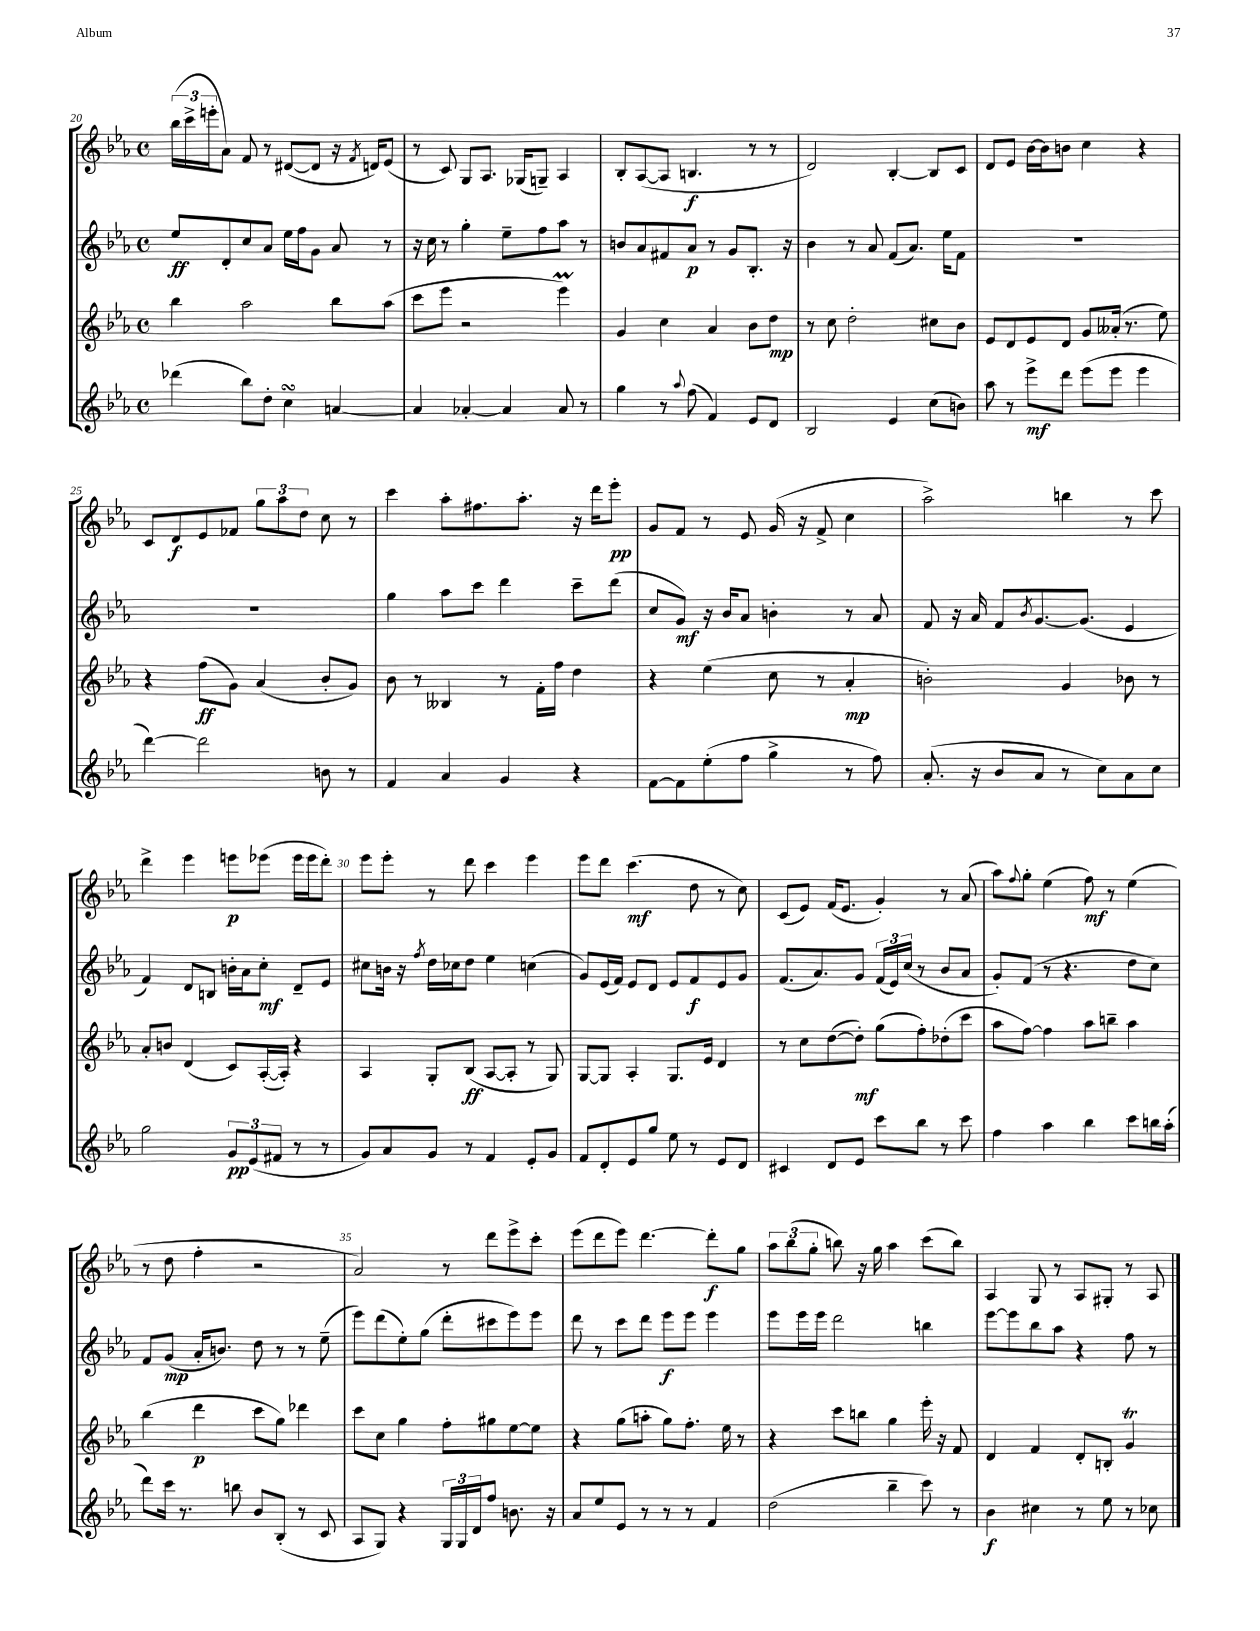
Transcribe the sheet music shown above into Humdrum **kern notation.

**kern	**dynam	**kern	**dynam	**kern	**dynam	**kern	**dynam
*part4	*part4	*part3	*part3	*part2	*part2	*part1	*part1
*staff4	*staff4	*staff3	*staff3	*staff2	*staff2	*staff1	*staff1
*clefG2	*	*clefG2	*	*clefG2	*	*clefG2	*
*k[b-e-a-]	*	*k[b-e-a-]	*	*k[b-e-a-]	*	*k[b-e-a-]	*
*M4/4	*	*M4/4	*	*M4/4	*	*M4/4	*
*met(c)	*	*met(c)	*	*met(c)	*	*met(c)	*
=20	=20	=20	=20	=20	=20	=20	=20
(4ddd-X\	.	4bb-\	.	8ee-/L	ff	(24bb-\LL	.
.	.	.	.	.	.	24ccc^\	.
.	.	.	.	.	.	24eeen'\J	.
.	.	.	.	8d'/	.	8a-\J)	.
8bb-\L)	.	2aa-\	.	8cc/	.	8f/	.
8dd'\J	.	.	.	8a-/J	.	8r	.
4ccsSSS\	.	.	.	16ee-\LL	.	([8d#X/L	.
.	.	.	.	16ff\J	.	.	.
.	.	.	.	8g\J	.	8d#/J]	.
[4an/	.	8bb-\L	.	8a-/	.	16r	.
.	.	.	.	.	.	8qf/	.
.	.	.	.	.	.	16dn/KL)	.
.	.	(8aa-\J	.	8r	.	(8e-/J	.
=21	=21	=21	=21	=21	=21	=21	=21
4a/]	.	8ccc\L	.	16r	.	8r	.
.	.	.	.	16cc\	.	.	.
.	.	8eee-\J	.	8r	.	8c/)	.
[4a-X'/	.	2r	.	4gg'\	.	8G/L	.
.	.	.	.	.	.	8.A-/J	.
4a-/]	.	.	.	8ee-~\L	.	.	.
.	.	.	.	.	.	(16G-X/KL	.
.	.	.	.	8ff\	.	8Gn~/J)	.
8a-/	.	4eee-M\)	.	8aa-\J	.	4A-/	.
8r	.	.	.	8r	.	.	.
=22	=22	=22	=22	=22	=22	=22	=22
4gg\	.	4g/	.	8bn/L	.	8B-'/L	.
.	.	.	.	8a-/	.	([8A-/	.
8r	.	4cc\	.	8f#X/	.	8A-/J]	.
8qqaa-/	.	.	.	.	.	.	.
(8ff\	.	.	.	8a-/J	p	4.Bn/	f
4f/)	.	4a-/	.	8r	.	.	.
.	.	.	.	8g/L	.	.	.
8e-/L	.	8b-\L	.	8.B-'/J	.	8r	.
8d/J	.	8dd\J	mp	.	.	8r	.
.	.	.	.	16r	.	.	.
=23	=23	=23	=23	=23	=23	=23	=23
2B-/	.	8r	.	4b-\	.	2d/)	.
.	.	8cc\	.	.	.	.	.
.	.	2dd'\	.	8r	.	.	.
.	.	.	.	8a-/	.	.	.
4e-/	.	.	.	(8f/L	.	[4B-'/	.
.	.	.	.	8.a-/J)	.	.	.
(8cc\L	.	8cc#X\L	.	.	.	8B-/L]	.
.	.	.	.	16ee-\KL	.	.	.
8bn\J)	.	8b-\J	.	8f\J	.	8c/J	.
=24	=24	=24	=24	=24	=24	=24	=24
8aa-\	.	8e-/L	.	1r	.	8d/L	.
8r	.	8d/	.	.	.	8e-/J	.
8eee-^\L	mf	8e-/	.	.	.	[16b-\LL	.
.	.	.	.	.	.	16b-\J]	.
8ddd\J	.	8d/J	.	.	.	8bn\J	.
(8eee-\L	.	8g/L	.	.	.	4cc\	.
8eee-\J	.	(16a--X'/Jk	.	.	.	.	.
.	.	8.r	.	.	.	.	.
4eee-\	.	.	.	.	.	4r	.
.	.	8ee-\)	.	.	.	.	.
!!LO:LB:g=z
=25	=25	=25	=25	=25	=25	=25	=25
[4ddd\)	.	4r	.	1r	.	8c/L	.
.	.	.	.	.	.	8d/	f
2ddd\]	.	(8ff\L	ff	.	.	8e-/	.
.	.	8g\J)	.	.	.	8f-X/J	.
.	.	(4a-/	.	.	.	12gg\L	.
.	.	.	.	.	.	12aa-\	.
.	.	.	.	.	.	12dd\J	.
8bn\	.	8b-'/L	.	.	.	8cc\	.
8r	.	8g/J)	.	.	.	8r	.
=26	=26	=26	=26	=26	=26	=26	=26
4f/	.	8b-\	.	4gg\	.	4ccc\	.
.	.	8r	.	.	.	.	.
4a-/	.	4B--X/	.	8aa-\L	.	8aa-'\L	.
.	.	.	.	8ccc\J	.	8.ff#X\	.
4g/	.	8r	.	4ddd\	.	.	.
.	.	.	.	.	.	8.aa-'\J	.
.	.	16f'\LL	.	.	.	.	.
.	.	16ff\JJ	.	.	.	.	.
4r	.	4dd\	.	8ccc~\L	.	16r	.
.	.	.	.	.	.	16ddd\KL	.
.	.	.	.	(8ddd\J	.	8eee-'\J	pp
=27	=27	=27	=27	=27	=27	=27	=27
[8f\L	.	4r	.	8cc/L	.	8g/L	.
8f\]	.	.	.	8g/J)	mf	8f/J	.
(8ee-'\	.	(4ee-\	.	16r	.	8r	.
.	.	.	.	16b-/KL	.	.	.
8ff\J	.	.	.	8a-/J	.	8e-/	.
4gg^\	.	8cc\	.	4bn'\	.	(16g/	.
.	.	.	.	.	.	16r	.
.	.	8r	.	.	.	8f^/	.
8r	.	4a-'/	mp	8r	.	4cc\	.
8ff\)	.	.	.	8a-/	.	.	.
=28	=28	=28	=28	=28	=28	=28	=28
(8.a-'/	.	2bn'\)	.	8f/	.	2aa-^\)	.
.	.	.	.	16r	.	.	.
16r	.	.	.	16a-/	.	.	.
8b-/L	.	.	.	8f/L	.	.	.
.	.	.	.	8qb-/	.	.	.
8a-/J	.	.	.	[8.g/	.	.	.
8r	.	4g/	.	.	.	4bbn\	.
.	.	.	.	(8.g/J]	.	.	.
8cc\L)	.	.	.	.	.	.	.
8a-\	.	8b-X\	.	4e-/	.	8r	.
8cc\J	.	8r	.	.	.	8ccc\	.
!!LO:LB:g=z
=29	=29	=29	=29	=29	=29	=29	=29
2gg\	.	8a-'/L	.	4f/)	.	4ddd^\	.
.	.	8bn/J	.	.	.	.	.
.	.	(4d/	.	8d/L	.	4eee-\	.
.	.	.	.	8Bn/J	.	.	.
12g/L	pp	8c/L)	.	16bn'\LL	.	8eeen\L	p
.	.	.	.	16a-\J	.	.	.
(12e-/	.	.	.	.	.	.	.
.	.	([16A-'/L	.	8cc'\J	mf	(8eee-X\J	.
12f#X/J	.	.	.	.	.	.	.
.	.	16A-'/JJ])	.	.	.	.	.
8r	.	4r	.	8d~/L	.	16eee-\LL	.
.	.	.	.	.	.	16eee-\J	.
8r	.	.	.	8e-/J	.	8ddd'\J)	.
=30	=30	=30	=30	=30	=30	=30	=30
8g/L)	.	4A-/	.	8cc#X\L	.	8eee-\L	.
8a-/	.	.	.	16bn\Jk	.	8eee-'\J	.
.	.	.	.	16r	.	.	.
.	.	.	.	8qff/	.	.	.
8g/J	.	8G'/L	.	16dd\LL	.	8r	.
.	.	.	.	16cc-X\J	.	.	.
8r	.	(8B-/J	ff	8dd\J	.	8ddd\	.
4f/	.	[8A-/L	.	4ee-\	.	4ccc\	.
.	.	8A-'/J]	.	.	.	.	.
8e-'/L	.	8r	.	(4ccn\	.	4eee-\	.
8g/J	.	8G/)	.	.	.	.	.
=31	=31	=31	=31	=31	=31	=31	=31
8f/L	.	[8G/L	.	8g/L)	.	8eee-\L	.
8d'/	.	8G/J]	.	(16e-/L	.	8ddd\J	.
.	.	.	.	16f/JJ)	.	.	.
8e-/	.	4A-'/	.	8e-/L	.	(4.ccc\	mf
8gg/J	.	.	.	8d/J	.	.	.
8ee-\	.	8.G/L	.	8e-/L	.	.	.
8r	.	.	.	8f/	f	8dd\	.
.	.	16e-/Jk	.	.	.	.	.
8e-/L	.	4d/	.	8e-/	.	8r	.
8d/J	.	.	.	8g/J	.	8cc\)	.
=32	=32	=32	=32	=32	=32	=32	=32
4c#X/	.	8r	.	(8.f/L	.	(8c/L	.
.	.	8cc\L	.	.	.	8e-/J)	.
.	.	.	.	8.a-/)	.	.	.
8d/L	.	([8dd\	.	.	.	(16f/KL	.
.	.	.	.	.	.	8.e-/J	.
8e-/J	.	8dd'\J])	mf	8g/J	.	.	.
8ccc\L	.	(8gg\L	.	(24f/LL	.	4g'/)	.
.	.	.	.	24e-/)	.	.	.
.	.	.	.	(24cc/JJ	.	.	.
8bb-\J	.	8ff'\)	.	8r	.	.	.
8r	.	(8dd-X'\	.	8b-/L	.	8r	.
8ccc\	.	8ccc\J	.	8a-/J	.	(8a-/	.
=33	=33	=33	=33	=33	=33	=33	=33
4ff\	.	8aa-\L	.	8g'/L)	.	8aa-\L)	.
.	.	.	.	.	.	8qqff/	.
.	.	[8ff\J)	.	(8f/J	.	8gg'\J	.
4aa-\	.	4ff\]	.	8r	.	(4ee-\	.
.	.	.	.	4.r	.	.	.
4bb-\	.	8aa-\L	.	.	.	8ff\)	mf
.	.	8bbn~\J	.	.	.	8r	.
8ccc\L	.	4aa-\	.	8dd\L	.	(4ee-\	.
16bbn\L	.	.	.	8cc\J)	.	.	.
(16aa-'\JJ	.	.	.	.	.	.	.
!!LO:LB:g=z
=34	=34	=34	=34	=34	=34	=34	=34
8ddd\L)	.	(4bb-\	.	8f/L	.	8r	.
16ccc\Jk	.	.	.	(8g/J	mp	8dd\	.
8.r	.	.	.	.	.	.	.
.	.	4ddd\	p	16a-'/KL	.	4ff'\	.
.	.	.	.	8.bn/J)	.	.	.
8bbn\	.	.	.	.	.	.	.
8b-/L	.	8ccc\L	.	8dd\	.	2r	.
(8B-'/J	.	8gg\J)	.	8r	.	.	.
8r	.	4ddd-X\	.	8r	.	.	.
8c/	.	.	.	(8ee-~\	.	.	.
=35	=35	=35	=35	=35	=35	=35	=35
8A-/L	.	8ccc\L	.	8eee-\L)	.	2a-/)	.
8G/J)	.	8cc\J	.	(8ddd\	.	.	.
4r	.	4gg\	.	8ee-'\)	.	.	.
.	.	.	.	(8gg\J	.	.	.
24G/LL	.	8ff'\L	.	8ddd'\L	.	8r	.
24G/	.	.	.	.	.	.	.
24d/J	.	.	.	.	.	.	.
8ff/J	.	8gg#X\	.	8ccc#X\	.	8ddd\L	.
8.bn\	.	[8ee-\	.	8eee-\)	.	8eee-^\	.
.	.	8ee-\J]	.	8eee-\J	.	8ccc'\J	.
16r	.	.	.	.	.	.	.
=36	=36	=36	=36	=36	=36	=36	=36
8a-/L	.	4r	.	8ddd\	.	(8eee-\L	.
8ee-/	.	.	.	8r	.	8ddd\	.
8e-/J	.	(8gg\L	.	8ccc\L	.	8eee-\J)	.
8r	.	8aan'\J	.	8ddd\J	.	[4.ddd\	.
8r	.	8gg\L)	.	8eee-\L	f	.	.
8r	.	8.ff'\J	.	8eee-\J	.	.	.
4f/	.	.	.	4eee-\	.	8ddd'\L]	f
.	.	16ee-\	.	.	.	.	.
.	.	8r	.	.	.	8gg\J	.
=37	=37	=37	=37	=37	=37	=37	=37
(2dd\	.	4r	.	8eee-\L	.	12aa-\L	.
.	.	.	.	.	.	(12bb-\	.
.	.	.	.	16eee-\L	.	.	.
.	.	.	.	.	.	12gg'\J	.
.	.	.	.	16eee-\JJ	.	.	.
.	.	8ccc\L	.	2ddd\	.	8bbn\)	.
.	.	8bbn\J	.	.	.	16r	.
.	.	.	.	.	.	16gg\	.
4bb-~\	.	4gg\	.	.	.	4aa-\	.
8ccc\)	.	16eee-'\	.	4bbn\	.	(8ccc\L	.
.	.	16r	.	.	.	.	.
8r	.	8f/	.	.	.	8bb\J)	.
=38	=38	=38	=38	=38	=38	=38	=38
4b-\	f	4d/	.	[8eee-\L	.	4A-/	.
.	.	.	.	8eee-\]	.	.	.
4cc#X\	.	4f/	.	8bb-\	.	8G/	.
.	.	.	.	8aa-\J	.	8r	.
8r	.	8d'/L	.	4r	.	8A-/L	.
8ee-\	.	8Bn'/J	.	.	.	8G#X'/J	.
8r	.	4gt/	.	8ff\	.	8r	.
8cc-X\	.	.	.	8r	.	8A-/	.
==	==	==	==	==	==	==	==
*-	*-	*-	*-	*-	*-	*-	*-
